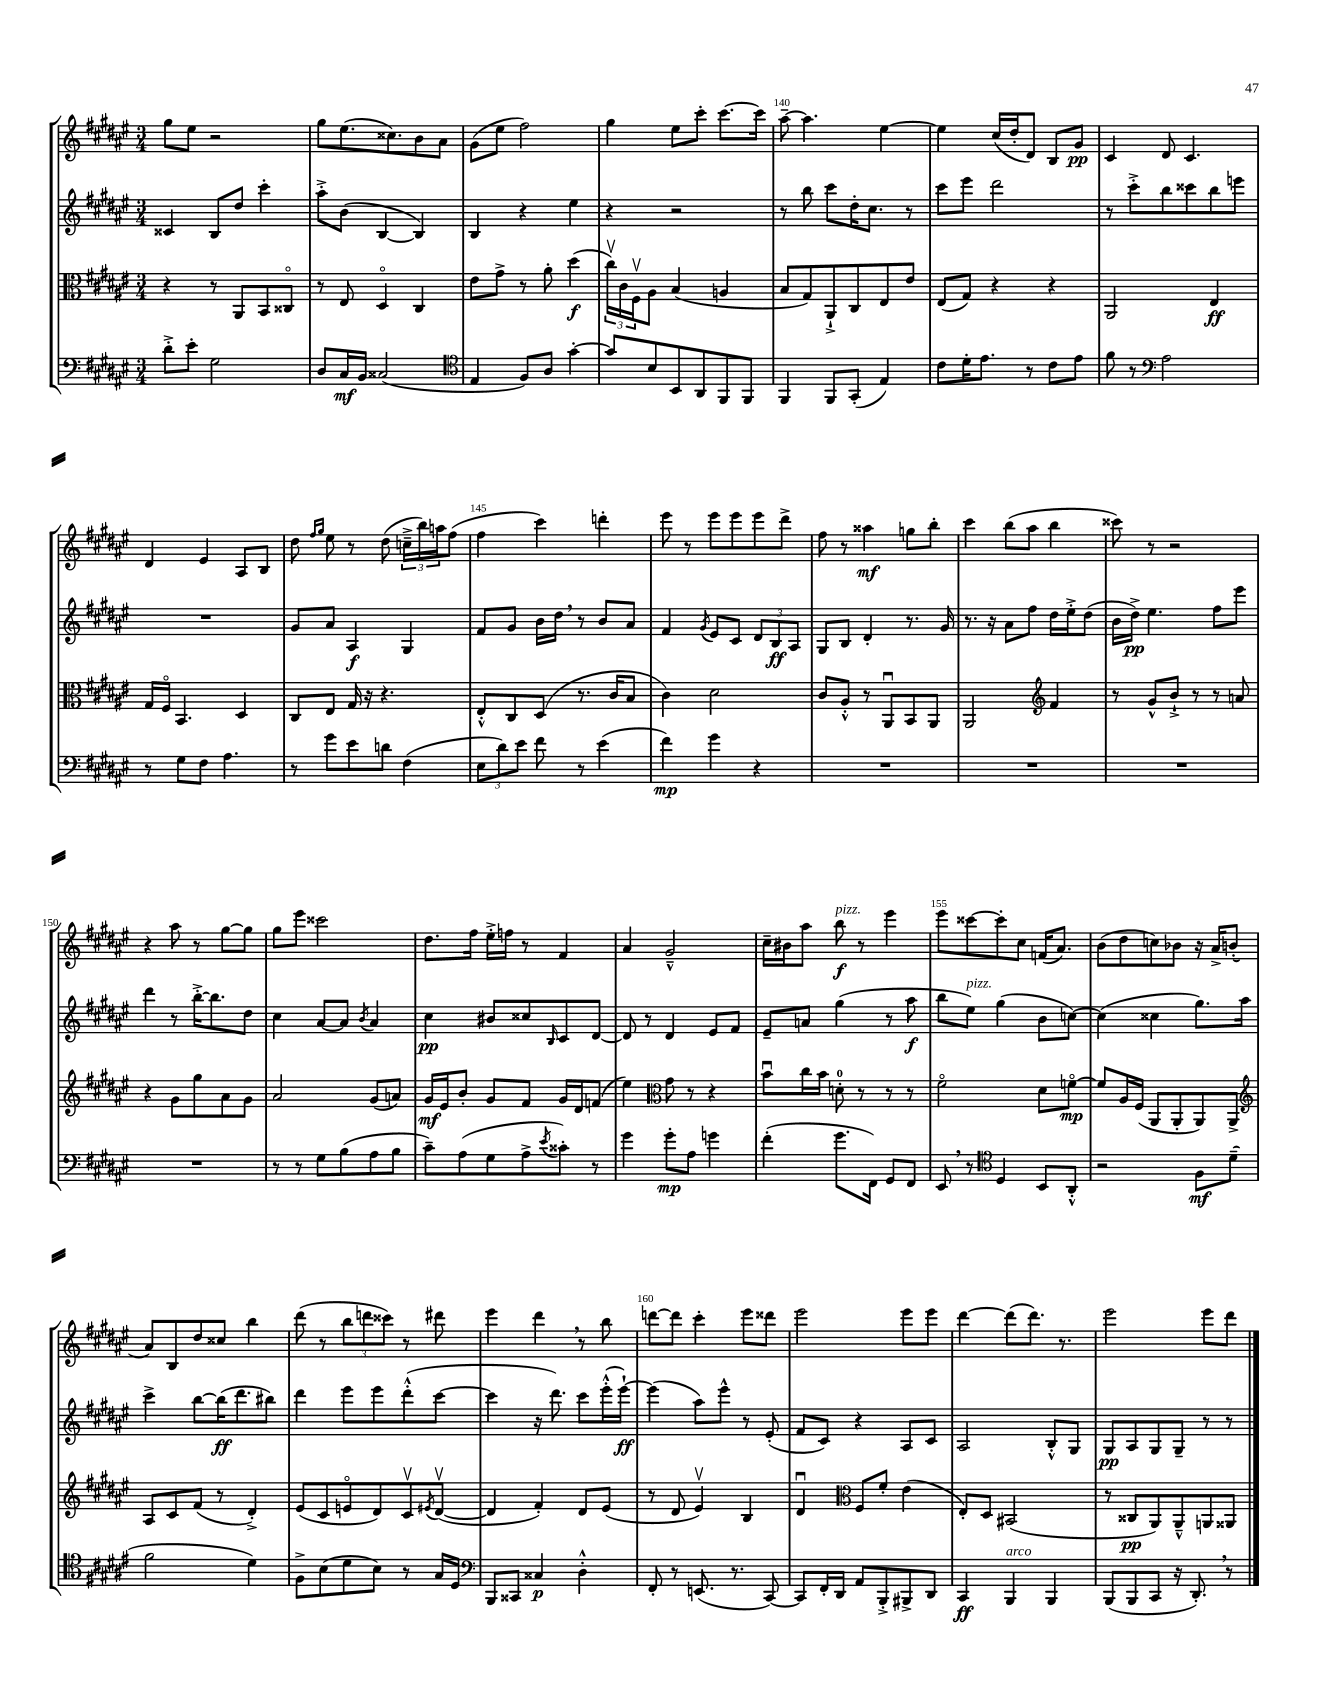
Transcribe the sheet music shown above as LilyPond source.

<<
\new StaffGroup <<
\new Staff = "s0" {
    \clef treble \key fis \major \numericTimeSignature \time 3/4
    gis''8 eis''8 r2 |
    gis''8 eis''8.( cisis''8.) b'8 ais'8 |
    gis'8( eis''8 fis''2) |
    gis''4 eis''8 cis'''8-. cis'''8.~ cis'''16 |
    ais''8~-- ais''4. eis''4~ |
    eis''4 cis''16( dis''16-. dis'8) b8 gis'8\pp |
    cis'4 dis'8 cis'4. |
    dis'4 eis'4 ais8 b8 |
    dis''8 \grace { fis''16 gis''16 } eis''8 r8 dis''8( \tuplet 3/2 { c''16---> b''16) a''16 } fis''8( |
    fis''4 cis'''4) d'''4-. |
    eis'''8 r8 eis'''8 eis'''8 eis'''8 dis'''8-> |
    fis''8 r8 aisis''4\mf g''8 b''8-. |
    cis'''4 b''8( ais''8 b''4 |
    cisis'''8) r8 r2 |
    r4 ais''8 r8 gis''8~ gis''8 |
    gis''8 eis'''8 cisis'''2 |
    dis''8. fis''16 eis''16-.-> f''16 r8 fis'4 |
    ais'4 gis'2---^ |
    cis''16-- bis'16 ais''8 b''8\f^\markup { \italic "pizz." } r8 eis'''4 |
    eis'''8 cisis'''8~ cisis'''8-. cis''8 f'16( ais'8.) |
    b'8( dis''8 c''8) bes'8 r16 ais'16-> b'8-.( |
    ais'8) b8 dis''8 cisis''8 b''4 |
    dis'''8( r8 \tuplet 3/2 { b''8 d'''8 cisis'''8) } r8 dis'''8 |
    eis'''4 dis'''4 \breathe r8 b''8 |
    d'''8~ d'''8 cis'''4-. eis'''8 disis'''8 |
    eis'''2 eis'''8 eis'''8 |
    dis'''4~ dis'''8( dis'''8.) r8. |
    eis'''2 eis'''8 dis'''8 \bar "|." |
}
\new Staff = "s1" {
    \clef treble \key fis \major \numericTimeSignature \time 3/4
    cisis'4 b8 dis''8 cis'''4-. |
    ais''8-.-> b'8( b4~ b4) |
    b4 r4 eis''4 |
    r4 r2 |
    r8 b''8 cis'''8 dis''16-. cis''8. r8 |
    cis'''8 eis'''8 dis'''2 |
    r8 cis'''8-.-> b''8 cisis'''8 b''8 e'''8 |
    R2. |
    gis'8 ais'8 ais4\f gis4 |
    fis'8 gis'8 b'16 dis''16 \breathe r8 b'8 ais'8 |
    fis'4 \acciaccatura { gis'8 } eis'8 cis'8 \tuplet 3/2 { dis'8 b8\ff ais8 } |
    gis8 b8 dis'4-. r8. gis'16 |
    r8. r16 ais'8 fis''8 dis''16 eis''16-.-> dis''8( |
    b'16 dis''16->\pp) eis''4. fis''8 eis'''8 |
    dis'''4 r8 b''16~-.-> b''8. dis''8 |
    cis''4 ais'8~ ais'8 \acciaccatura { b'8 } ais'4 |
    cis''4\pp bis'8 cisis''8 \grace { b16 } cis'8 dis'8~ |
    dis'8 r8 dis'4 eis'8 fis'8 |
    eis'8-- a'8 gis''4( r8 ais''8\f |
    b''8 eis''8^\markup { \italic "pizz." }) gis''4( b'8 c''8~) |
    c''4( cisis''4 gis''8.) ais''16 |
    cis'''4-> b''8~ b''16\ff( dis'''8. bis''8) |
    dis'''4 eis'''8 eis'''8 dis'''8-.-^( cis'''8~ |
    cis'''4 r16 dis'''8.) cis'''8 eis'''16-.-^( eis'''16~-!\ff) |
    eis'''4( ais''8) eis'''8-^ r8 eis'8-.( |
    fis'8 cis'8) r4 ais8 cis'8 |
    ais2 b8-.-^ gis8 |
    gis8\pp ais8 gis8 gis8-- r8 r8 \bar "|." |
}
\new Staff = "s2" {
    \clef alto \key fis \major \numericTimeSignature \time 3/4
    r4 r8 ais,8 b,8 cisis8\flageolet |
    r8 eis8 dis4\flageolet cis4 |
    eis'8 gis'8-> r8 ais'8-. dis''4\f( |
    \tuplet 3/2 { cis''16\upbow) cis'16 fis16\upbow } ais8 b4( a4 |
    b8 gis8) ais,8-!-> cis8 eis8 eis'8 |
    eis8( gis8) r4 r4 |
    ais,2 eis4\ff |
    gis16 fis16\flageolet b,4. dis4 |
    cis8 eis8 gis16 r16 r4. |
    eis8-.-^ cis8 dis8( r8. cis'16 b8 |
    cis'4) dis'2 |
    cis'8 ais8-.-^ r8 ais,8\downbow b,8 ais,8 |
    ais,2 \clef treble fis'4 |
    r8 gis'8-^ b'8-!-> r8 r8 a'8 |
    r4 gis'8 gis''8 ais'8 gis'8 |
    ais'2 gis'8( a'8) |
    gis'16\mf eis'16 b'8-. gis'8 fis'8 gis'16 dis'16 f'8( |
    eis''4) \clef alto gis'8 r8 r4 |
    b'8\downbow cis''16 b'16 d'8-0-. r8 r8 r8 |
    fis'2\flageolet dis'8 f'8~\flageolet\mp |
    f'8 ais16 fis16( ais,8 ais,8-. ais,8) ais,8-> |
    \clef treble ais8 cis'8 fis'8( r8 dis'4-.->) |
    eis'8( cis'8 e'8\flageolet dis'8) cis'8\upbow \acciaccatura { eis'8 } dis'8~\upbow( |
    dis'4 fis'4-.) dis'8 eis'8( |
    r8 dis'8 eis'4\upbow) b4 |
    dis'4\downbow \clef alto fis8 fis'8-. eis'4( |
    eis8-.) dis8 bis,2( |
    r8 cisis8\pp ais,8) ais,8---^ a,8 aisis,8 \bar "|." |
}
\new Staff = "s3" {
    \clef bass \key fis \major \numericTimeSignature \time 3/4
    dis'8-.-> eis'8-. gis2 |
    dis8 cis16\mf b,16 cisis2( |
    \clef tenor eis4 fis8) ais8 gis'4~-. |
    gis'8 b8 b,8 ais,8 fis,8 fis,8 |
    fis,4 fis,8 gis,8-.( eis4) |
    cis'8 dis'16-. eis'8. r8 cis'8 eis'8 |
    fis'8 r8 \clef bass ais2 |
    r8 gis8 fis8 ais4. |
    r8 gis'8 eis'8 d'8 fis4( |
    \tuplet 3/2 { eis8 dis'8) eis'8 } fis'8 r8 eis'4( |
    fis'4\mp) gis'4 r4 |
    R2. |
    R2. |
    R2. |
    R2. |
    r8 r8 gis8 b8( ais8 b8 |
    cis'8--) ais8( gis8 ais8-> \acciaccatura { eis'8 } cisis'8-.) r8 |
    gis'4 gis'8-.\mp ais8 g'4 |
    fis'4-.( gis'8. fis,16) gis,8 fis,8 |
    eis,8 \breathe r8 \clef tenor dis4 b,8 ais,8-.-^ |
    r2 fis8\mf dis'8--( |
    fis'2 dis'4) |
    fis8-> b8( dis'8 b8) r8 gis16 dis16 |
    \clef bass b,,8 cisis,8 cisis4\p dis4-.-^ |
    fis,8-. r8 e,8.( r8. cis,8~) |
    cis,8 fis,16-. dis,16 ais,8 b,,8-.-> bis,,8-> dis,8 |
    cis,4\ff b,,4^\markup { \italic "arco" } b,,4 |
    b,,8( b,,8 cis,8 r16 dis,8.-.) \breathe r8 \bar "|." |
}
>>
>>
\layout { \context { \Score currentBarNumber = #136 \override BarNumber.break-visibility = ##(#f #t #t) barNumberVisibility = #(every-nth-bar-number-visible 5) } }
